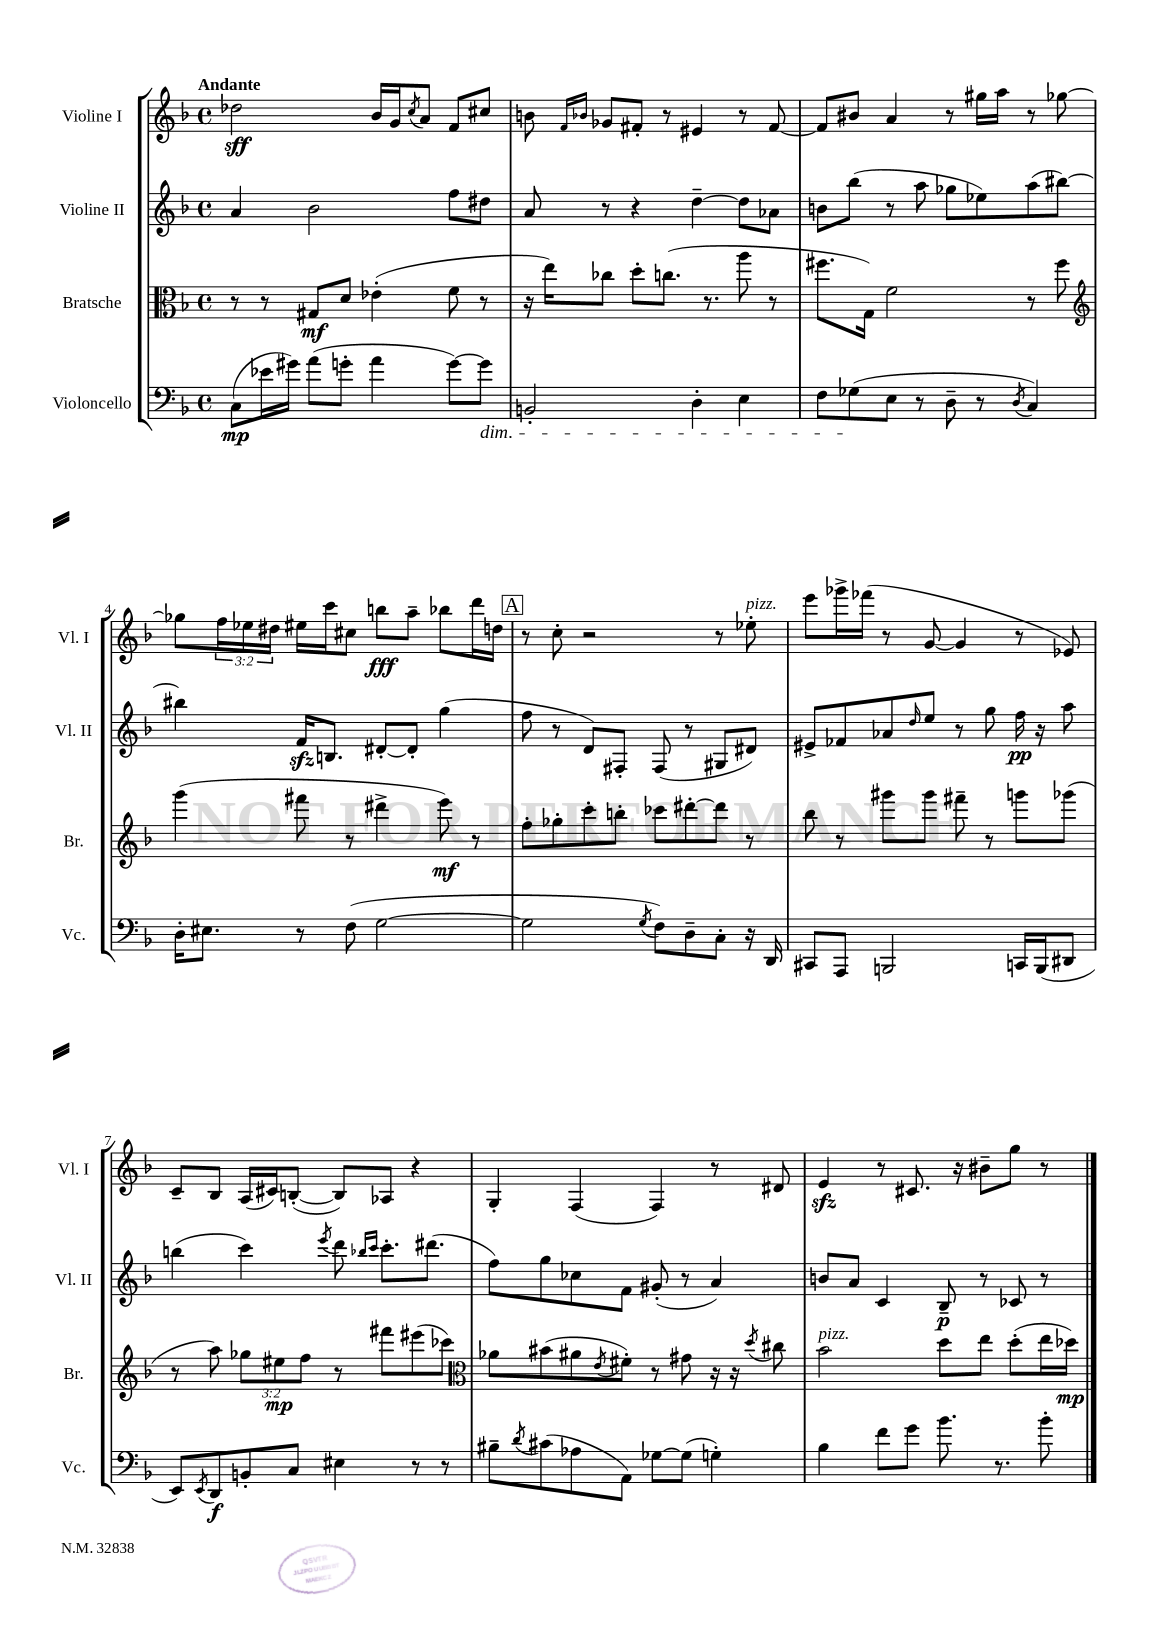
<<
\new StaffGroup <<
\new Staff = "s0" \with { instrumentName = "Violine I" shortInstrumentName = "Vl. I" } {
    \clef treble \key f \major \defaultTimeSignature \time 4/4 \override Staff.TupletNumber.text = #tuplet-number::calc-fraction-text \tempo "Andante"
    des''2\sff bes'16 g'16 \acciaccatura { c''8 } a'8 f'8 cis''8 |
    b'8 \grace { f'16 bes'16 } ges'8 fis'8-. r8 eis'4 r8 fis'8~ |
    fis'8 bis'8 a'4 r8 gis''16 a''16 r8 ges''8~ |
    ges''8 \tuplet 3/2 { f''16 ees''16 dis''16 } eis''16 c'''16 cis''8 b''8\fff a''8-- bes''8 d'''16 d''16 |
    \mark \markup { \box "A" } r8 c''8-. r2 r8 ees''8-.^\markup { \italic "pizz." } |
    e'''8 ges'''16-> fes'''16( r8 g'8~ g'4 r8 ees'8) |
    c'8-- bes8 a16( cis'16) b8~-.( b8) aes8 r4 |
    g4-. f4( f4) r8 dis'8 |
    e'4\sfz r8 cis'8. r16 bis'8-- g''8 r8 \bar "|." |
}
\new Staff = "s1" \with { instrumentName = "Violine II" shortInstrumentName = "Vl. II" } {
    \clef treble \key f \major \defaultTimeSignature \time 4/4
    a'4 bes'2 f''8 dis''8 |
    a'8 r8 r4 d''4~-- d''8 aes'8 |
    b'8 bes''8( r8 a''8 ges''8 ees''8) a''8( bis''8~) |
    bis''4 f'16\sfz b8. dis'8~-. dis'8-. g''4( |
    \mark \markup { \box "A" } f''8 r8 d'8) fis8-. fis8( r8 gis8 dis'8) |
    eis'8-> fes'8 aes'8 \grace { d''16 } e''8 r8 g''8 f''16\pp r16 a''8 |
    b''4( c'''4) \acciaccatura { e'''8 } d'''8 \grace { bes''16 c'''16 } c'''8.-. dis'''8.( |
    f''8) g''8 ces''8 f'8 gis'8-.( r8 a'4) |
    b'8 a'8 c'4 bes8--\p r8 ces'8 r8 \bar "|." |
}
\new Staff = "s2" \with { instrumentName = "Bratsche" shortInstrumentName = "Br." } {
    \clef alto \key f \major \defaultTimeSignature \time 4/4 \override Staff.TupletNumber.text = #tuplet-number::calc-fraction-text
    r8 r8 gis8\mf d'8 ees'4-.( f'8 r8 |
    r16 e''16) ces''8 d''8-. c''8.( r8. a''8 r8 |
    fis''8. g16) f'2 r8 fis''8 |
    \clef treble g'''4( fis'''8 r8 dis'''4-> e'''8\mf) r8 |
    \mark \markup { \box "A" } f''8-. ges''8-. c'''8-. b''8-. ces'''8 dis'''8~-. dis'''8 r8 |
    bes''8 r8 gis'''8 gis'''8 fis'''8-- r8 g'''8 ges'''8( |
    r8 a''8) \tuplet 3/2 { ges''8 eis''8\mp f''8 } r8 fis'''8 eis'''8( ces'''8) |
    \clef alto aes'8 bis'8( ais'8 \acciaccatura { e'8 } fis'8-.) r8 gis'8 r16 r16 \acciaccatura { d''8 } cis''8 |
    bes'2^\markup { \italic "pizz." } d''8 e''8 d''8-.( e''16 des''16\mp) \bar "|." |
}
\new Staff = "s3" \with { instrumentName = "Violoncello" shortInstrumentName = "Vc." } {
    \clef bass \key f \major \defaultTimeSignature \time 4/4
    c8\mp( ees'16 gis'16) a'8( g'8-. a'4 g'8~) g'8\dim |
    b,2-. d4-. e4 |
    f8 ges8\!( e8 r8 d8-- r8 \acciaccatura { d8 } c4) |
    d16-. eis8. r8 f8( g2~ |
    \mark \markup { \box "A" } g2 \acciaccatura { g8 } f8) d8-- c8-. r16 d,16 |
    cis,8 a,,8 b,,2 c,16 b,,16( dis,8 |
    e,8) \acciaccatura { e,8 } d,8\f b,8-. c8 eis4 r8 r8 |
    bis8-- \acciaccatura { d'8 } cis'8( aes8 a,8) ges8~ ges8( g4-.) |
    bes4 f'8 g'8 bes'8. r8. bes'8-. \bar "|." |
}
>>
>>
